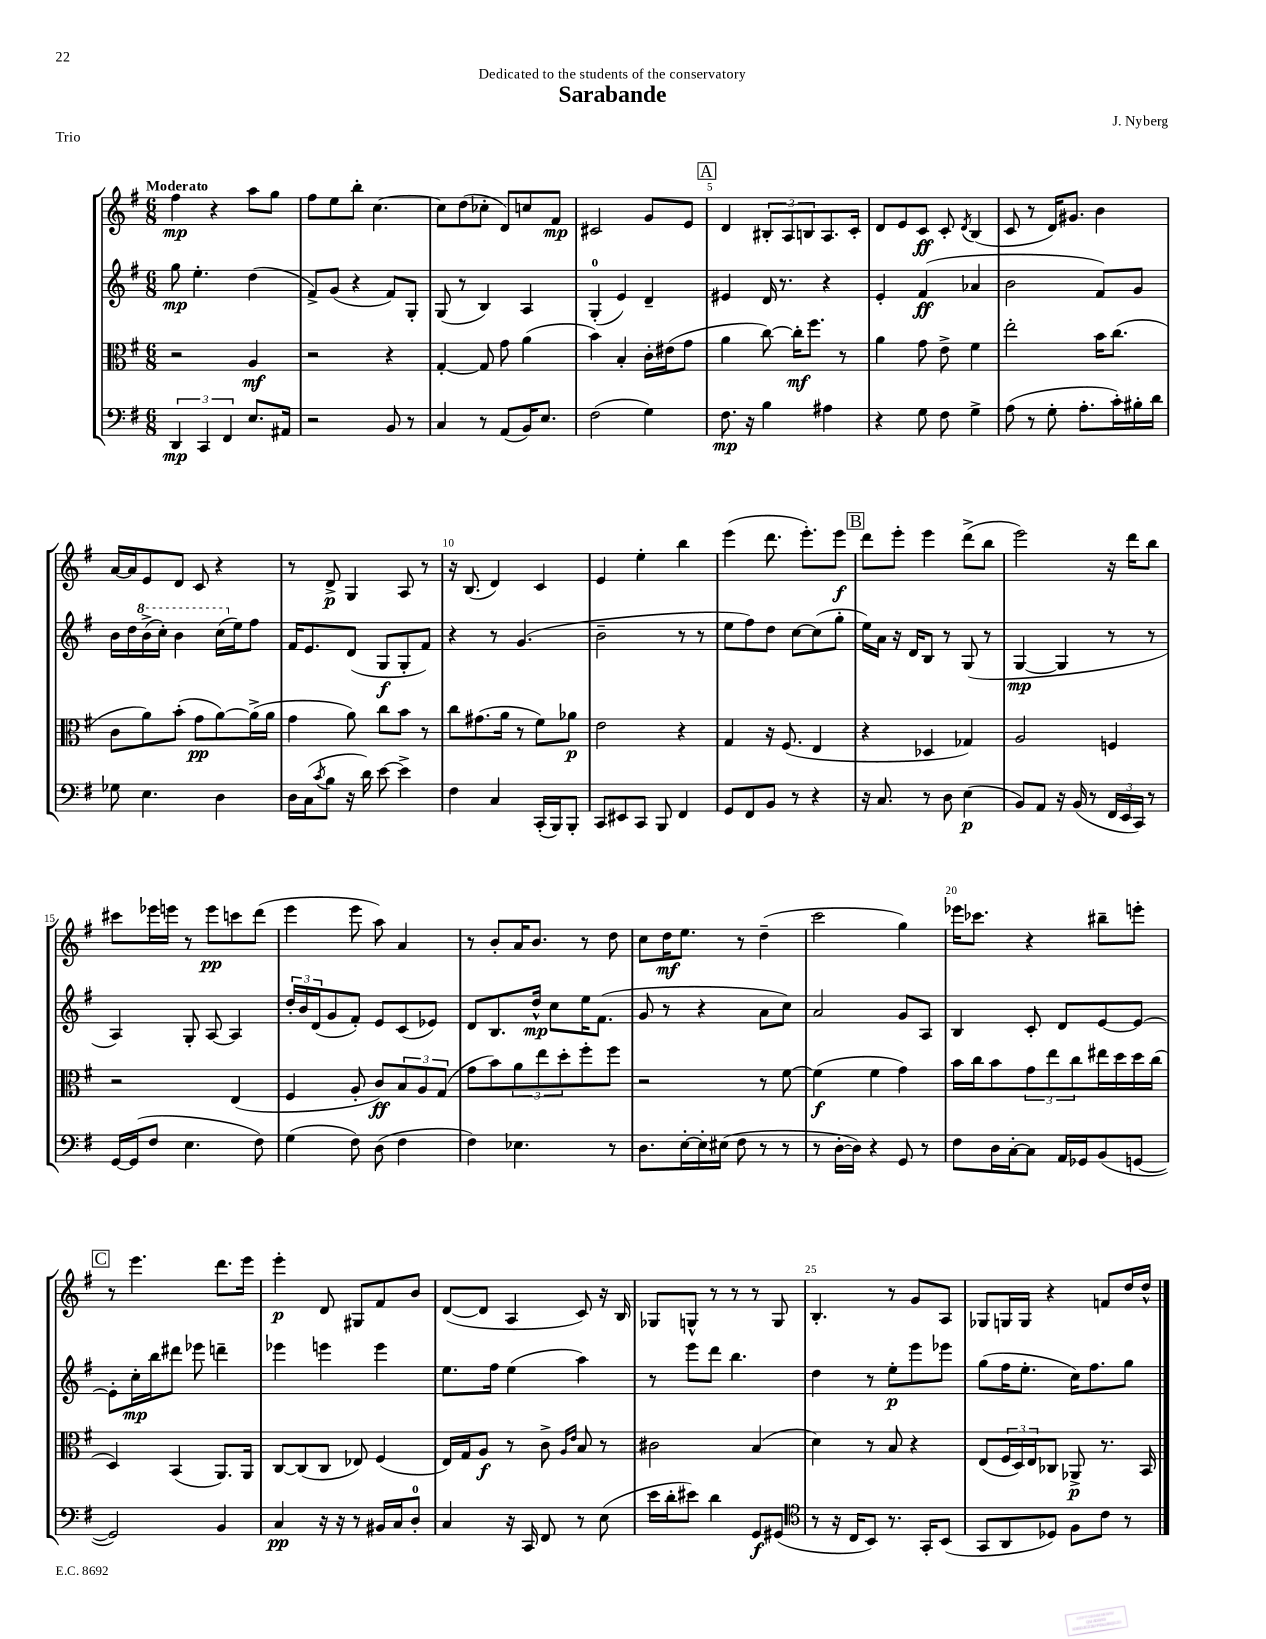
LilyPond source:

\header { title = "Sarabande" composer = "J. Nyberg" dedication = "Dedicated to the students of the conservatory" piece = "Trio" }
<<
\new StaffGroup <<
\new Staff = "s0" {
    \clef treble \key g \major \numericTimeSignature \time 6/8 \tempo "Moderato"
    fis''4\mp r4 a''8 g''8 |
    fis''8 e''8 b''8-. c''4.~ |
    c''8 d''8( ces''8-. d'8) c''8 fis'8\mp |
    cis'2 g'8 e'8 |
    \mark \markup { \box "A" } d'4 \tuplet 3/2 { bis8-. a8 b8 } a8. c'16-. |
    d'8 e'8 c'8\ff c'8-. \acciaccatura { d'8 } b4( |
    c'8 r8 d'16) gis'8. b'4 |
    a'16~ a'16 e'8 d'8 c'8 r4 |
    r8 d'8->\p g4 a8 r8 |
    r16 b8.( d'4) c'4 |
    e'4 e''4-. b''4 |
    e'''4( d'''8. e'''8.-.) e'''8\f |
    \mark \markup { \box "B" } d'''8 e'''8-. e'''4 d'''8->( b''8 |
    e'''2) r16 d'''16 b''8 |
    cis'''8 ees'''16 e'''16 r8 e'''8\pp c'''8 d'''8( |
    e'''4 e'''8 a''8) a'4 |
    r8 b'8-. a'16 b'8. r8 d''8 |
    c''8 d''16\mf e''8. r8 d''4--( |
    c'''2 g''4) |
    ees'''16 ces'''8. r4 bis''8-- e'''8-. |
    \mark \markup { \box "C" } r8 e'''4. d'''8. e'''16 |
    e'''4-.\p d'8 gis8 fis'8 b'8 |
    d'8~( d'8 a4 c'8) r16 b16 |
    ges8 g8-^ r8 r8 r8 g8 |
    b4.-. r8 g'8 a8 |
    ges8 g16 g16 r4 f'8 d''16 d''16-^ \bar "|." |
}
\new Staff = "s1" {
    \clef treble \key g \major \numericTimeSignature \time 6/8
    g''8\mp e''4.-. d''4( |
    fis'8->) g'8( r4 fis'8) g8-. |
    g8( r8 b4) a4 |
    g4-0-.( e'4) d'4-- |
    \mark \markup { \box "A" } eis'4 d'16 r8. r4 |
    e'4-. fis'4\ff( aes'4 |
    b'2 fis'8) g'8 |
    b'16 d''16 \ottava #1 b''16->( c'''16-.) b''4 c'''16( \ottava #0 e''16) fis''8 |
    fis'16 e'8. d'8( g8\f g8-. fis'8) |
    r4 r8 g'4.( |
    b'2-- r8 r8 |
    e''8 fis''8) d''8 c''8~ c''8( g''8-. |
    \mark \markup { \box "B" } e''16) a'16 r16 d'16 b8 r8 g8( r8 |
    g4~\mp g4 r8 r8 |
    a4) g8-. a8~ a4 |
    \tuplet 3/2 { d''16-. b'16 d'16( } g'8 fis'8-.) e'8 c'8( ees'8) |
    d'8 b8. d''16-^\mp c''8 e''16 fis'8.( |
    g'8 r8 r4 a'8 c''8) |
    a'2 g'8 a8 |
    b4 c'8-. d'8 e'8~ e'8~ |
    \mark \markup { \box "C" } e'8-. c''16-.\mp b''16 dis'''8 ees'''8 d'''4-- |
    ees'''4 e'''4 e'''4 |
    e''8. fis''16 e''4( a''4) |
    r8 e'''8 d'''8 b''4. |
    d''4 r8 e''8-.\p e'''8 ees'''8 |
    g''8( fis''16 e''8.-. c''16) fis''8. g''8 \bar "|." |
}
\new Staff = "s2" {
    \clef alto \key g \major \numericTimeSignature \time 6/8
    r2 a4\mf |
    r2 r4 |
    g4~-. g8 g'8 a'4( |
    b'4) b4-. c'16-. eis'16( g'8 |
    \mark \markup { \box "A" } a'4 c''8~) c''16-.\mf fis''8. r8 |
    a'4 g'8 e'8-> fis'4 |
    e''2-. b'16 c''8.( |
    c'8 a'8) b'8-.( g'8\pp a'8~) a'16->( a'16 |
    g'4 a'8) c''8 b'8 r8 |
    c''8 gis'8.( a'16 r8 fis'8) aes'8\p |
    e'2 r4 |
    g4 r16 fis8.( e4 |
    \mark \markup { \box "B" } r4 des4 ges4) |
    a2 f4 |
    r2 e4( |
    fis4 a8-. c'8\ff) \tuplet 3/2 { b8 a8 g8( } |
    g'8 b'8) \tuplet 3/2 { a'8 e''8 d''8-. } fis''8-. fis''8 |
    r2 r8 fis'8~ |
    fis'4\f( fis'4 g'4) |
    b'16 c''16 b'8 \tuplet 3/2 { g'8 e''8 c''8 } eis''16 d''16 d''16 c''16( |
    \mark \markup { \box "C" } d4) b,4( a,8.) a,16 |
    c8~ c8( c8 ees8) fis4( |
    e16) g16 a8\f r8 c'8-> \grace { a16 e'16 } b8 r8 |
    cis'2 b4( |
    d'4) r8 b8 r4 |
    e8( \tuplet 3/2 { fis16 d16) e16 } ces8 aes,8->\p r8. b,16 \bar "|." |
}
\new Staff = "s3" {
    \clef bass \key g \major \numericTimeSignature \time 6/8
    \tuplet 3/2 { d,4\mp c,4 fis,4 } e8. ais,16 |
    r2 b,8 r8 |
    c4 r8 a,8( b,16) e8. |
    fis2( g4) |
    \mark \markup { \box "A" } fis8.\mp r16 b4 ais4 |
    r4 g8 fis8 g4-> |
    a8( r8 g8-. a8.-. c'16-.) bis16-. d'16 |
    ges8 e4. d4 |
    d16 c16( \acciaccatura { c'8 } b8 r16 d'16) e'8~ e'4-> |
    fis4 c4 c,16-.( b,,16) b,,8-. |
    c,8 eis,8 c,8 b,,8 fis,4 |
    g,8 fis,8 b,8 r8 r4 |
    \mark \markup { \box "B" } r16 c8. r8 d8 e4\p( |
    b,8) a,8 r16 b,16( r8 \tuplet 3/2 { fis,16 e,16 c,16) } r8 |
    g,16~ g,16( fis8 e4. fis8) |
    g4( fis8) d8( fis4 |
    fis4) ees4. r8 |
    d8. e16~-. e16-. eis16( fis8 r8 r8 |
    r8 d16~-. d16) r4 g,8 r8 |
    fis8 d16 c16~-. c8 a,16 ges,16 b,8( g,8~ |
    \mark \markup { \box "C" } g,2) b,4 |
    c4\pp r16 r16 r8 bis,16 c16 d8-0-. |
    c4 r16 c,16 fis,8 r8 e8( |
    e'16 d'16-. eis'8) d'4 g,8\f gis,8( |
    \clef tenor r8 r16 c16 b,8) r8. g,16-. b,8( |
    g,8 a,8 des8) fis8 c'8 r8 \bar "|." |
}
>>
>>
\layout { \context { \Score \override BarNumber.break-visibility = ##(#f #t #t) barNumberVisibility = #(every-nth-bar-number-visible 5) } }
